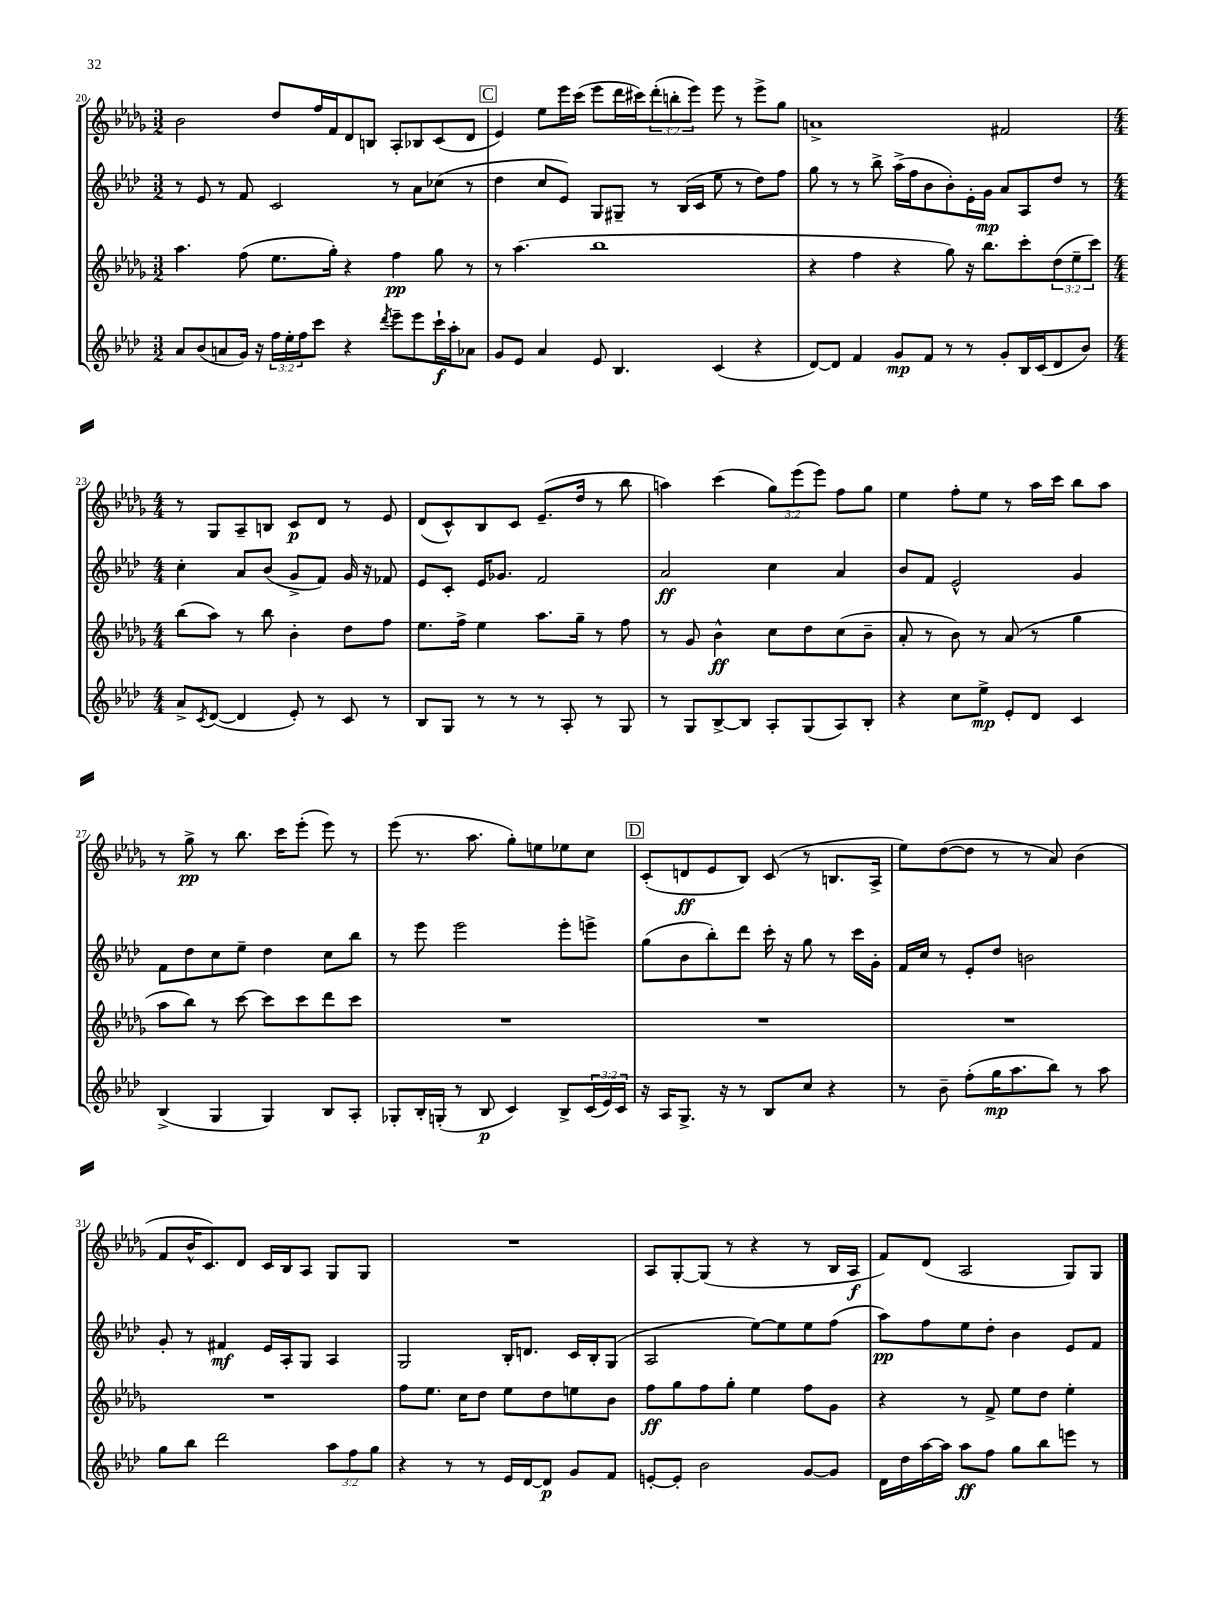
<<
\new StaffGroup <<
\new Staff = "s0" {
    \clef treble \key des \major \numericTimeSignature \time 3/2 \override Staff.TupletNumber.text = #tuplet-number::calc-fraction-text
    bes'2 des''8 f''16 f'16 des'8 b8 aes8-. bes8 c'8( des'8 |
    \mark \markup { \box "C" } ees'4) ees''8 ees'''16 c'''16( ees'''8 des'''16 cis'''16) \tuplet 3/2 { des'''8-.( b''8-. ees'''8) } ees'''8 r8 ees'''8-> ges''8 |
    a'1-> fis'2 |
    \numericTimeSignature \time 4/4 r8 ges8 aes8-- b8 c'8\p des'8 r8 ees'8 |
    des'8( c'8-^) bes8 c'8 ees'8.--( des''16 r8 bes''8 |
    a''4) c'''4( \tuplet 3/2 { ges''8) ees'''8( ees'''8) } f''8 ges''8 |
    ees''4 f''8-. ees''8 r8 aes''16 c'''16 bes''8 aes''8 |
    r8 ges''8->\pp r8 bes''8. c'''16 ees'''8-.( ees'''8) r8 |
    ees'''8( r8. aes''8. ges''8-.) e''8 ees''8 c''8 |
    \mark \markup { \box "D" } c'8-.( d'8\ff ees'8 bes8) c'8( r8 b8. aes16-> |
    ees''8) des''8~( des''8 r8 r8 aes'8) bes'4( |
    f'8 bes'16-^ c'8.) des'8 c'16 bes16 aes8 ges8 ges8 |
    R1 |
    aes8 ges8~-. ges8( r8 r4 r8 bes16 aes16\f |
    f'8) des'8( aes2 ges8) ges8 \bar "|." |
}
\new Staff = "s1" {
    \clef treble \key aes \major \numericTimeSignature \time 3/2
    r8 ees'8 r8 f'8 c'2 r8 aes'8 ces''8( r8 |
    \mark \markup { \box "C" } des''4 c''8 ees'8) g8 gis8-- r8 bes16( c'16 ees''8 r8 des''8) f''8 |
    g''8 r8 r8 bes''8-> aes''16->( f''16 bes'8 bes'8-.) ees'16-. g'16\mp aes'8 aes8 des''8 r8 |
    \numericTimeSignature \time 4/4 c''4-. aes'8 bes'8( g'8-> f'8) g'16 r16 fes'8 |
    ees'8 c'8-. ees'16 ges'8. f'2 |
    aes'2\ff c''4 aes'4 |
    bes'8 f'8 ees'2-^ g'4 |
    f'8 des''8 c''8 ees''8-- des''4 c''8 bes''8 |
    r8 ees'''8 ees'''2 ees'''8-. e'''8-> |
    \mark \markup { \box "D" } g''8( bes'8 bes''8-.) des'''8 c'''16-. r16 g''8 r8 c'''16 g'16-. |
    f'16 c''16 r8 ees'8-. des''8 b'2 |
    g'8-. r8 fis'4\mf ees'16 aes16-. g8 aes4 |
    g2 bes16-. d'8. c'16 bes16-. g8( |
    aes2 ees''8~) ees''8 ees''8 f''8( |
    aes''8\pp) f''8 ees''8 des''8-. bes'4 ees'8 f'8 \bar "|." |
}
\new Staff = "s2" {
    \clef treble \key des \major \numericTimeSignature \time 3/2 \override Staff.TupletNumber.text = #tuplet-number::calc-fraction-text
    aes''4. f''8( ees''8. ges''16-.) r4 f''4\pp ges''8 r8 |
    \mark \markup { \box "C" } r8 aes''4.( bes''1 |
    r4 f''4 r4 ges''8) r16 bes''8. c'''8-. \tuplet 3/2 { des''8( ees''8-- c'''8) } |
    \numericTimeSignature \time 4/4 bes''8( aes''8) r8 bes''8 bes'4-. des''8 f''8 |
    ees''8. f''16-> ees''4 aes''8. ges''16-- r8 f''8 |
    r8 ges'8 bes'4-^\ff c''8 des''8 c''8( bes'8-- |
    aes'8-. r8 bes'8) r8 aes'8( r8 ges''4 |
    aes''8 bes''8) r8 c'''8~ c'''8 c'''8 des'''8 c'''8 |
    R1 |
    \mark \markup { \box "D" } R1 |
    R1 |
    R1 |
    f''8 ees''8. c''16 des''8 ees''8 des''8 e''8 bes'8 |
    f''8\ff ges''8 f''8 ges''8-. ees''4 f''8 ges'8 |
    r4 r8 f'8-> ees''8 des''8 ees''4-. \bar "|." |
}
\new Staff = "s3" {
    \clef treble \key aes \major \numericTimeSignature \time 3/2 \override Staff.TupletNumber.text = #tuplet-number::calc-fraction-text
    aes'8 bes'8( a'8 g'16) r16 \tuplet 3/2 { f''16 ees''16-. f''16 } c'''8 r4 \acciaccatura { des'''8 } ees'''8-- ees'''8 c'''16-!\f aes''16-. aes'8 |
    \mark \markup { \box "C" } g'8 ees'8 aes'4 ees'8 bes4. c'4( r4 |
    des'8~) des'8 f'4 g'8\mp f'8 r8 r8 g'8-. bes16 c'16( des'8 bes'8) |
    \numericTimeSignature \time 4/4 aes'8-> \acciaccatura { c'8 } des'8~( des'4 ees'8-.) r8 c'8 r8 |
    bes8 g8 r8 r8 r8 aes8-. r8 g8 |
    r8 g8 bes8~-> bes8 aes8-. g8( aes8) bes8-. |
    r4 c''8 ees''8->\mp ees'8-. des'8 c'4 |
    bes4->( g4 g4) bes8 aes8-. |
    ges8-. bes16-. g16-.( r8 bes8\p c'4) bes8-> \tuplet 3/2 { c'16( ees'16) c'16 } |
    \mark \markup { \box "D" } r16 aes16 g8.-> r16 r8 bes8 c''8 r4 |
    r8 bes'8-- f''8-.( g''16\mp aes''8. bes''8) r8 aes''8 |
    g''8 bes''8 des'''2 \tuplet 3/2 { aes''8 f''8 g''8 } |
    r4 r8 r8 ees'16 des'16~ des'8\p g'8 f'8 |
    e'8~-. e'8-. bes'2 g'8~ g'8 |
    des'16 des''16 aes''16~ aes''16 aes''8\ff f''8 g''8 bes''8 e'''8 r8 \bar "|." |
}
>>
>>
\layout { \context { \Score currentBarNumber = #20 } }
